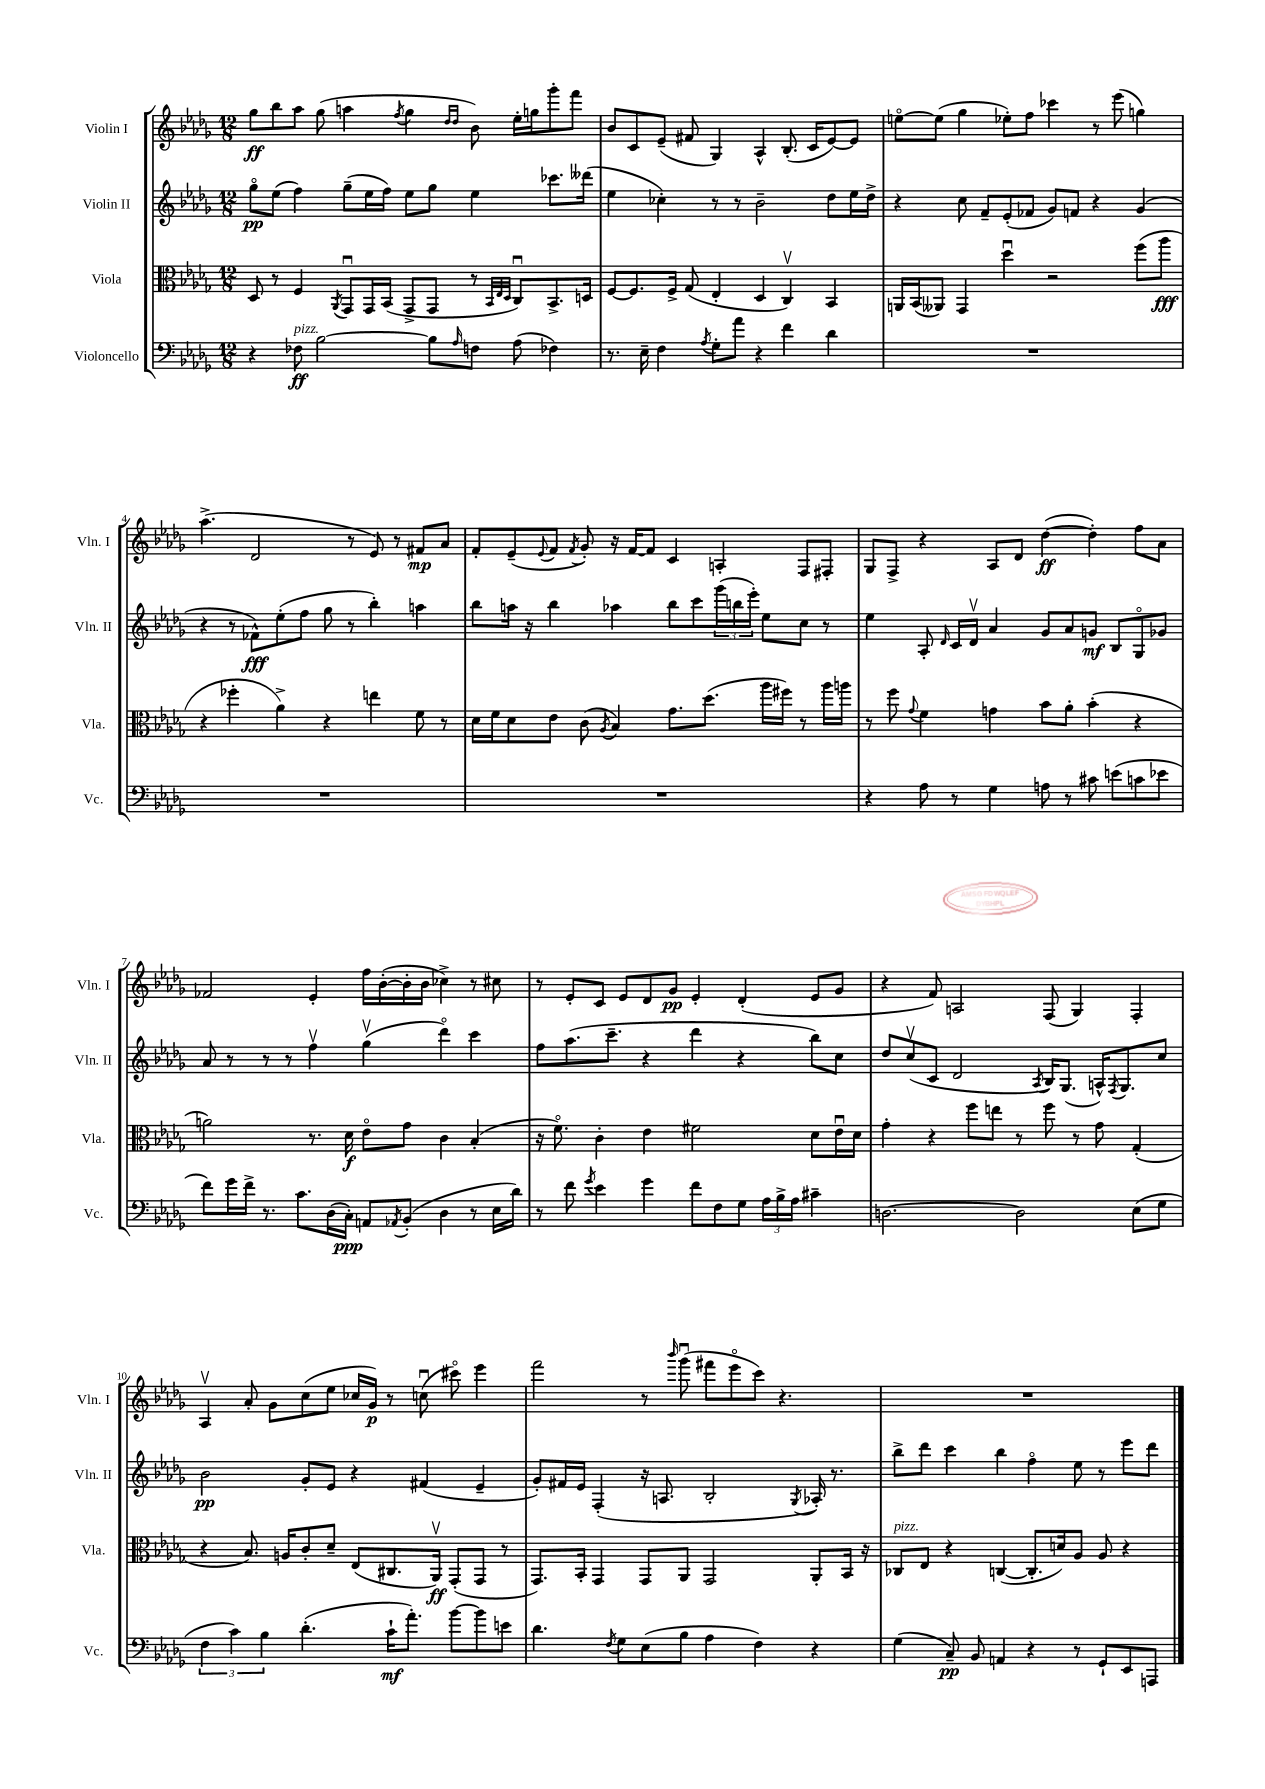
<<
\new StaffGroup <<
\new Staff = "s0" \with { instrumentName = "Violin I" shortInstrumentName = "Vln. I" } {
    \clef treble \key des \major \numericTimeSignature \time 12/8
    ges''8\ff bes''8 aes''8 ges''8( a''4 \acciaccatura { f''8 } ges''4 \grace { des''16 des''16 } bes'8) ees''16-. g''16 ges'''8-. f'''8 |
    bes'8 c'8 ees'8--( fis'8 ges4) aes4-^ bes8.-.( c'16 ees'8~) ees'8 |
    e''8~\flageolet e''8( ges''4 ees''8-.) f''8 ces'''4 r8 ees'''8( g''4) |
    aes''4.->( des'2 r8 ees'8) r8 fis'8\mp aes'8 |
    f'8-. ees'8--( \appoggiatura { ees'8 } f'8 \acciaccatura { f'8 } ges'8-.) r16 f'16~ f'8 c'4 a4-. f8 fis8-. |
    ges8 f8-> r4 aes8 des'8 des''4~\ff( des''4-.) f''8 aes'8 |
    fes'2 ees'4-. f''16 bes'16~-.( bes'16-. bes'16 ces''4->) r8 cis''8 |
    r8 ees'8-. c'8 ees'8 des'8 ges'8\pp ees'4-. des'4-.( ees'8 ges'8 |
    r4 f'8) a2 f8( ges4) f4-. |
    aes4\upbow aes'8-. ges'8 c''8( ees''8 ces''16 ges'16\p) r8 c''8\downbow( cis'''8\flageolet) ees'''4 |
    f'''2 r8 \grace { bes'''16 } ges'''8\downbow( fis'''8 ees'''8\flageolet c'''8) r4. |
    R1. \bar "|." |
}
\new Staff = "s1" \with { instrumentName = "Violin II" shortInstrumentName = "Vln. II" } {
    \clef treble \key des \major \numericTimeSignature \time 12/8
    ges''8\flageolet\pp ees''8( f''4) ges''8--( ees''16 f''16) ees''8 ges''8 ees''4 ces'''8. deses'''16( |
    ees''4 ces''4-.) r8 r8 bes'2-- des''8 ees''16 des''16-> |
    r4 c''8 f'8-- ees'8-.( fes'8 ges'8) f'8 r4 ges'4( |
    r4 r8 fes'8-^\fff) ees''8-.( f''8 ges''8 r8 bes''4-.) a''4 |
    bes''8 a''16 r16 bes''4 aes''4 bes''8 c'''8 \tuplet 3/2 { ges'''16( b''16 ees'''16-.) } ees''8 c''8 r8 |
    ees''4 aes8-. \grace { des'16 } c'16 des'16\upbow aes'4 ges'8 aes'8 g'8\mf bes8 ges8\flageolet ges'8 |
    aes'8 r8 r8 r8 f''4\upbow ges''4\upbow( des'''4\flageolet) c'''4 |
    f''8 aes''8.( c'''8.-- r4 des'''4 r4 bes''8) c''8 |
    des''8 c''8\upbow( c'8 des'2 \acciaccatura { aes8 } bes16) ges8.( a16-^) \acciaccatura { f8 } ges8. c''8 |
    bes'2\pp ges'8-. ees'8 r4 fis'4( ees'4-- |
    ges'8-.) fis'16 ees'16 f4-.( r16 a8. bes2-. \acciaccatura { ges8 } aes16-.) r8. |
    bes''8-> des'''8 c'''4 bes''4 f''4\flageolet ees''8 r8 ees'''8 des'''8 \bar "|." |
}
\new Staff = "s2" \with { instrumentName = "Viola" shortInstrumentName = "Vla." } {
    \clef alto \key des \major \numericTimeSignature \time 12/8
    des8 r8 f4 \acciaccatura { aes,8 } ges,8\downbow ges,16 bes,16( ges,8-> ges,8 r8 \grace { bes,32 ees32 des32 } c8\downbow) bes,8.-> d16 |
    f8~ f8. f16-> ges8( ees4-. des4 c4\upbow) bes,4 |
    a,16 bes,16( aeses,8) ges,4 des''4\downbow r2 f''8( aes''8\fff |
    r4 fes''4-. aes'4->) r4 e''4 f'8 r8 |
    des'16 f'16 des'8 ees'8 c'8( \acciaccatura { aes8 } bes4) ges'8. des''8.( aes''16 fis''16) r8 aes''16 a''16 |
    r8 f''8 \appoggiatura { ges'8 } f'4 g'4 bes'8 aes'8-. bes'4-.( r4 |
    a'2) r8. des'16\f ees'8\flageolet ges'8 c'4 bes4-.( |
    r16 f'8.\flageolet) c'4-. ees'4 fis'2 des'8 ees'16\downbow des'16 |
    ges'4-. r4 f''8 e''8 r8 f''8 r8 ges'8 ges4-.( |
    r4 bes8.) a16 c'8-. des'8-- ees8( cis8. aes,16\upbow\ff) ges,8-.( ges,8 r8 |
    ges,8.) bes,16-. ges,4 ges,8 aes,8 ges,2 aes,8-. bes,16 r16 |
    ces8^\markup { \italic "pizz." } ees8 r4 c4~( c8.-. d'16) aes8 aes8 r4 \bar "|." |
}
\new Staff = "s3" \with { instrumentName = "Violoncello" shortInstrumentName = "Vc." } {
    \clef bass \key des \major \numericTimeSignature \time 12/8
    r4 fes8\ff^\markup { \italic "pizz." } bes2~ bes8 \grace { aes16 } f8 aes8( fes4) |
    r8. ees16-- f4 \acciaccatura { aes8 } ges8-. aes'8 r4 f'4 des'4 |
    R1. |
    R1. |
    R1. |
    r4 aes8 r8 ges4 a8 r8 cis'8 e'8( c'8 ees'8 |
    f'8) ges'16 f'16-> r8. c'8. des16( c16-.\ppp) a,8 \acciaccatura { aes,8 } bes,8-.( des4 r8 ees16 des'16) |
    r8 f'8 \acciaccatura { ges'8 } ees'4 ges'4 f'8 f8 ges8 \tuplet 3/2 { aes16 bes16-> aes16 } cis'4-- |
    d2.~ d2 ees8( ges8 |
    \tuplet 3/2 { f4 c'4) bes4 } des'4.-.( c'16-!\mf aes'8.-.) bes'8~ bes'8 e'8 |
    des'4. \acciaccatura { f8 } ges8 ees8( bes8 aes4 f4) r4 |
    ges4( c8--\pp) bes,8 a,4 r4 r8 ges,8-! ees,8 a,,8 \bar "|." |
}
>>
>>
